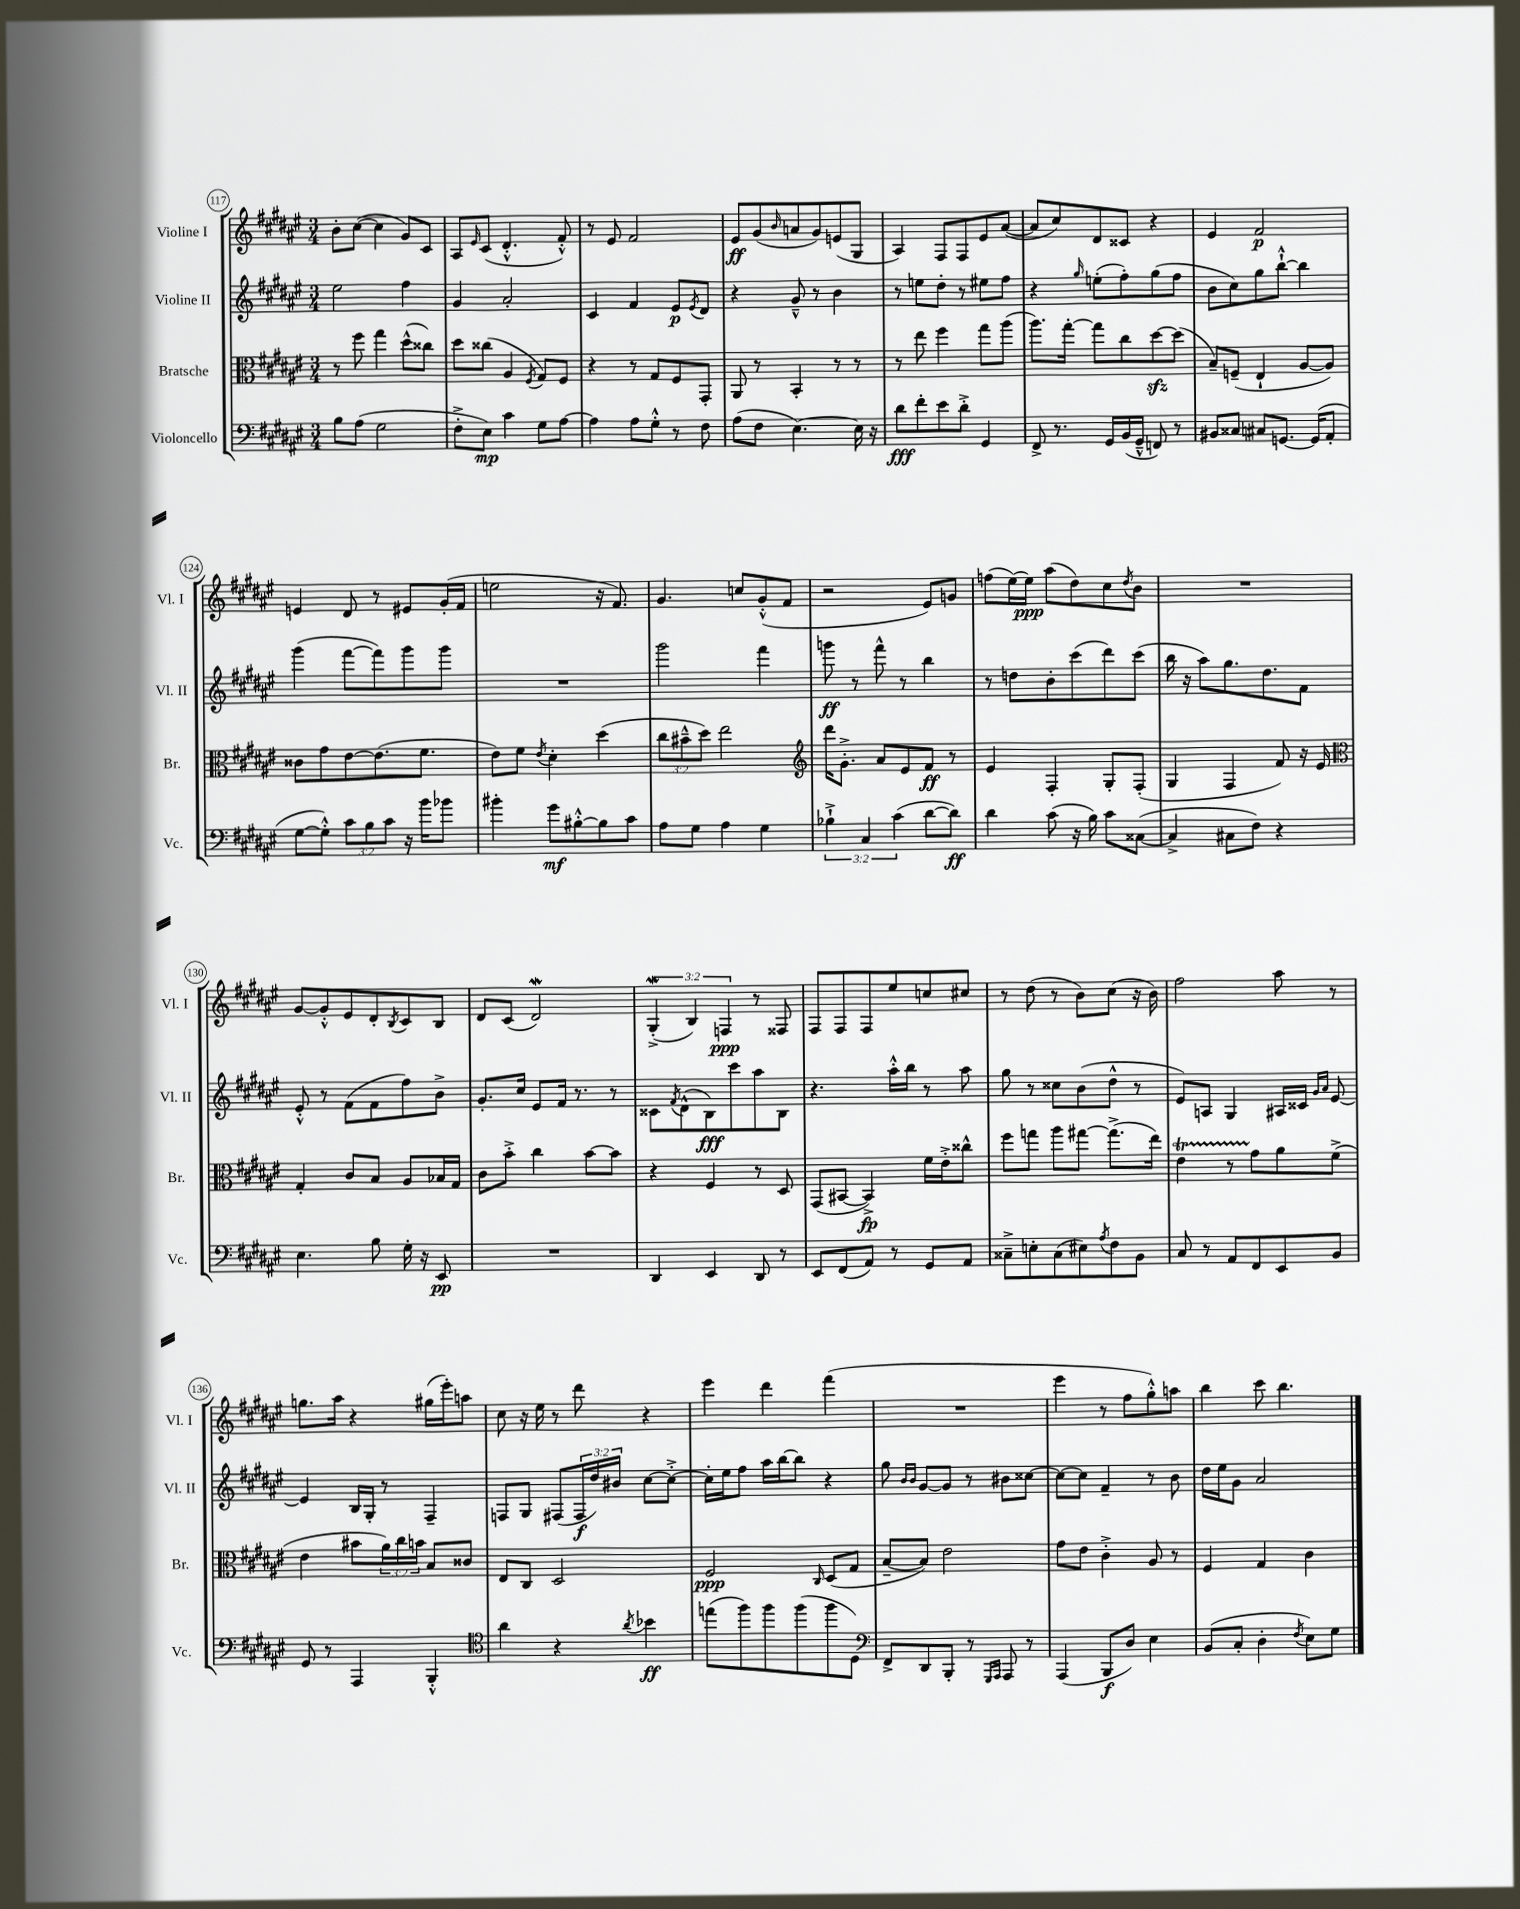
<<
\new StaffGroup <<
\new Staff = "s0" \with { instrumentName = "Violine I" shortInstrumentName = "Vl. I" } {
    \clef treble \key fis \major \numericTimeSignature \time 3/4 \override Staff.TupletNumber.text = #tuplet-number::calc-fraction-text
    b'8-. cis''8~( cis''4 gis'8) cis'8 |
    ais8 \grace { eis'16 } cis'8( dis'4.-.-^ fis'8-.-^) |
    r8 eis'8 fis'2 |
    eis'8\ff gis'8( \grace { b'16 } a'8 gis'8) e'8( gis8 |
    ais4) fis8 fis8 eis'8 ais'8~( |
    ais'8 cis''8) dis'8 cisis'8 r4 |
    eis'4 fis'2\p |
    e'4 dis'8 r8 eis'8 gis'16-.( fis'16 |
    e''2 r16 fis'8.) |
    gis'4. c''8 gis'8-.-^( fis'8 |
    r2 eis'8) g'8 |
    f''8( eis''16~) eis''16\ppp ais''8( dis''8) cis''8 \acciaccatura { dis''8 } b'8 |
    R2. |
    gis'8~ gis'8-.-^ eis'8 dis'8-. \acciaccatura { b8 } cis'8 b8 |
    dis'8 cis'8( dis'2\mordent) |
    \tuplet 3/2 { gis4-.->\mordent( b4) f4\ppp } r8 fisis8 |
    fis8 fis8 fis8 eis''8 c''8 cis''8 |
    r8 dis''8( r8 b'8) cis''8( r16 b'16) |
    fis''2 ais''8 r8 |
    g''8. ais''16 r4 gis''16( eis'''16-.) a''8 |
    cis''8 r16 eis''16 r8 dis'''8 r4 |
    eis'''4 dis'''4 fis'''4( |
    R2. |
    eis'''4 r8 fis''8 gis''8-.-^) a''8 |
    b''4 cis'''8 b''4. \bar "|." |
}
\new Staff = "s1" \with { instrumentName = "Violine II" shortInstrumentName = "Vl. II" } {
    \clef treble \key fis \major \numericTimeSignature \time 3/4 \override Staff.TupletNumber.text = #tuplet-number::calc-fraction-text
    eis''2 fis''4 |
    gis'4 ais'2-. |
    cis'4 fis'4 eis'8\p \acciaccatura { eis'8 } dis'8 |
    r4 gis'8---^ r8 b'4 |
    r8 e''8 dis''8-. r8 eis''8 fis''8 |
    r4 \grace { gis''16 } e''8-.( fis''8-.) gis''8( fis''8 |
    b'8 cis''8) gis''8 b''8~-!-^ b''4 |
    gis'''4( fis'''8~ fis'''8) gis'''8 gis'''8 |
    R2. |
    gis'''2 fis'''4 |
    g'''8\ff r8 fis'''8-^ r8 b''4 |
    r8 d''8 b'8-. cis'''8( dis'''8) cis'''8( |
    b''16 r16 ais''8) gis''8. dis''8. fis'8 |
    eis'8-.-^ r8 fis'8( fis'8 fis''8) b'8-> |
    gis'8.-. cis''16 eis'8 fis'16 r8. r8 |
    cisis'8 \acciaccatura { fis'8 } dis'8-^( b8\fff) cis'''8 ais''8 b8 |
    r4. ais''16-.-^ b''16 r8 ais''8 |
    gis''8 r8 cisis''8 b'8( dis''8-^ r8 |
    eis'8) a8 gis4 ais16 cisis'16 \grace { gis'16 ais'16 } eis'8~ |
    eis'4 b16 gis16-. r8 fis4-- |
    f8 gis8 fis8( \tuplet 3/2 { fis16\f dis''16) bis'16 } cis''8~ cis''8~-.-> |
    cis''16-. eis''16 fis''8 ais''16 b''16~ b''8 r4 |
    gis''8 \grace { b'16 b'16 } gis'8~ gis'8 r8 bis'8 cisis''8~ |
    cisis''8~ cisis''8 fis'4-- r8 b'8 |
    dis''16 eis''16 gis'8 ais'2 \bar "|." |
}
\new Staff = "s2" \with { instrumentName = "Bratsche" shortInstrumentName = "Br." } {
    \clef alto \key fis \major \numericTimeSignature \time 3/4 \override Staff.TupletNumber.text = #tuplet-number::calc-fraction-text
    r8 fis''8 gis''4 dis''8-^( cisis''8) |
    dis''8 cisis''8( ais4 \acciaccatura { fis8 } gis8) fis8 |
    r4 r8 gis8 fis8 gis,8-. |
    ais,8 r8 b,4-. r8 r8 |
    r8 eis''8 fis''4 gis''8 ais''8( |
    ais''8.) gis''16~-. gis''8 cis''8 dis''8~\sfz dis''8( |
    b8--) f8--( eis4-! ais8~ ais8) |
    cisis'8 gis'8 eis'8~ eis'8.( fis'8. |
    eis'8) fis'8 \acciaccatura { eis'8 } dis'4-. dis''4( |
    \tuplet 3/2 { cis''8 bis'8---^ dis''8) } eis''2 |
    \clef treble dis'''16 gis'8.-.-> ais'8 eis'8 fis'8\ff r8 |
    eis'4 fis4-. gis8-. fis8-.( |
    gis4 fis4 fis'8) r16 eis'16 |
    \clef alto gis4-. cis'8 b8 ais8 bes16 gis16 |
    cis'8 b'8-.-> cis''4 b'8~ b'8 |
    r4 fis4 r8 dis8 |
    gis,8( bis,8~ bis,4->\fp) fis'16 eis'16-.-> cisis''8-^ |
    fis''8 g''8 ais''8 gis''8~ gis''8.->( eis''16) |
    eis'4\startTrillSpan r8 gis'8\stopTrillSpan ais'8 fis'8->( |
    eis'4 bis'8 \tuplet 3/2 { ais'16) cis''16 b'16 } b8 cisis'8 |
    eis8 cis8 dis2 |
    fis2\ppp \grace { cis16 } dis8( gis8 |
    b8~-- b8) eis'2 |
    gis'8 eis'8 cis'4-.-> ais8 r8 |
    fis4 gis4 cis'4 \bar "|." |
}
\new Staff = "s3" \with { instrumentName = "Violoncello" shortInstrumentName = "Vc." } {
    \clef bass \key fis \major \numericTimeSignature \time 3/4 \override Staff.TupletNumber.text = #tuplet-number::calc-fraction-text
    b8 ais8( gis2 |
    fis8-.-> eis8\mp) cis'4 gis8 ais8~ |
    ais4 ais8 gis8-.-^ r8 fis8 |
    ais8( fis8 eis4.~) eis16 r16 |
    dis'8\fff fis'8-. eis'8 dis'8-.-> gis,4 |
    fis,8-> r8. gis,16 b,16( gis,16---^ f,8) r8 |
    bis,8 cisis8 cis8 g,8.~ g,16( ais,8-. |
    gis8~ gis8-.-^) \tuplet 3/2 { cis'8 b8 cis'8 } r16 b'16 bes'8 |
    bis'4-. gis'8\mf bis8~-.-^ bis8 cis'8 |
    ais8 gis8 ais4 gis4 |
    \tuplet 3/2 { bes4-!-> cis4 cis'4( } dis'8~ dis'8\ff) |
    dis'4 cis'8( r16 b16) cis'8 cisis8~( |
    cisis4-> cis8 fis8) r4 |
    eis4. b8 gis16-. r16 eis,8\pp |
    R2. |
    dis,4 eis,4 dis,8 r8 |
    eis,8 fis,8( ais,8) r8 gis,8 ais,8 |
    cisis8---> e8-. cisis8( eis8) \acciaccatura { ais8 } fis8 b,8 |
    cis8 r8 ais,8 fis,8 eis,8 b,8 |
    gis,8 r8 ais,,4 b,,4-.-^ |
    \clef tenor ais'4 r4 \acciaccatura { ais'8 } bes'4\ff |
    e''8( fis''8) fis''8 fis''8( fis''8 dis8) |
    \clef bass fis,8-> dis,8 b,,8-. r8 \grace { gis,,16 ais,,16 } ais,,8 r8 |
    ais,,4( b,,8\f dis8) eis4 |
    b,8( cis8-. dis4-. \acciaccatura { fis8 } eis8) gis8 \bar "|." |
}
>>
>>
\layout { \context { \Score currentBarNumber = #117 \override BarNumber.stencil = #(make-stencil-circler 0.1 0.3 ly:text-interface::print) } }
